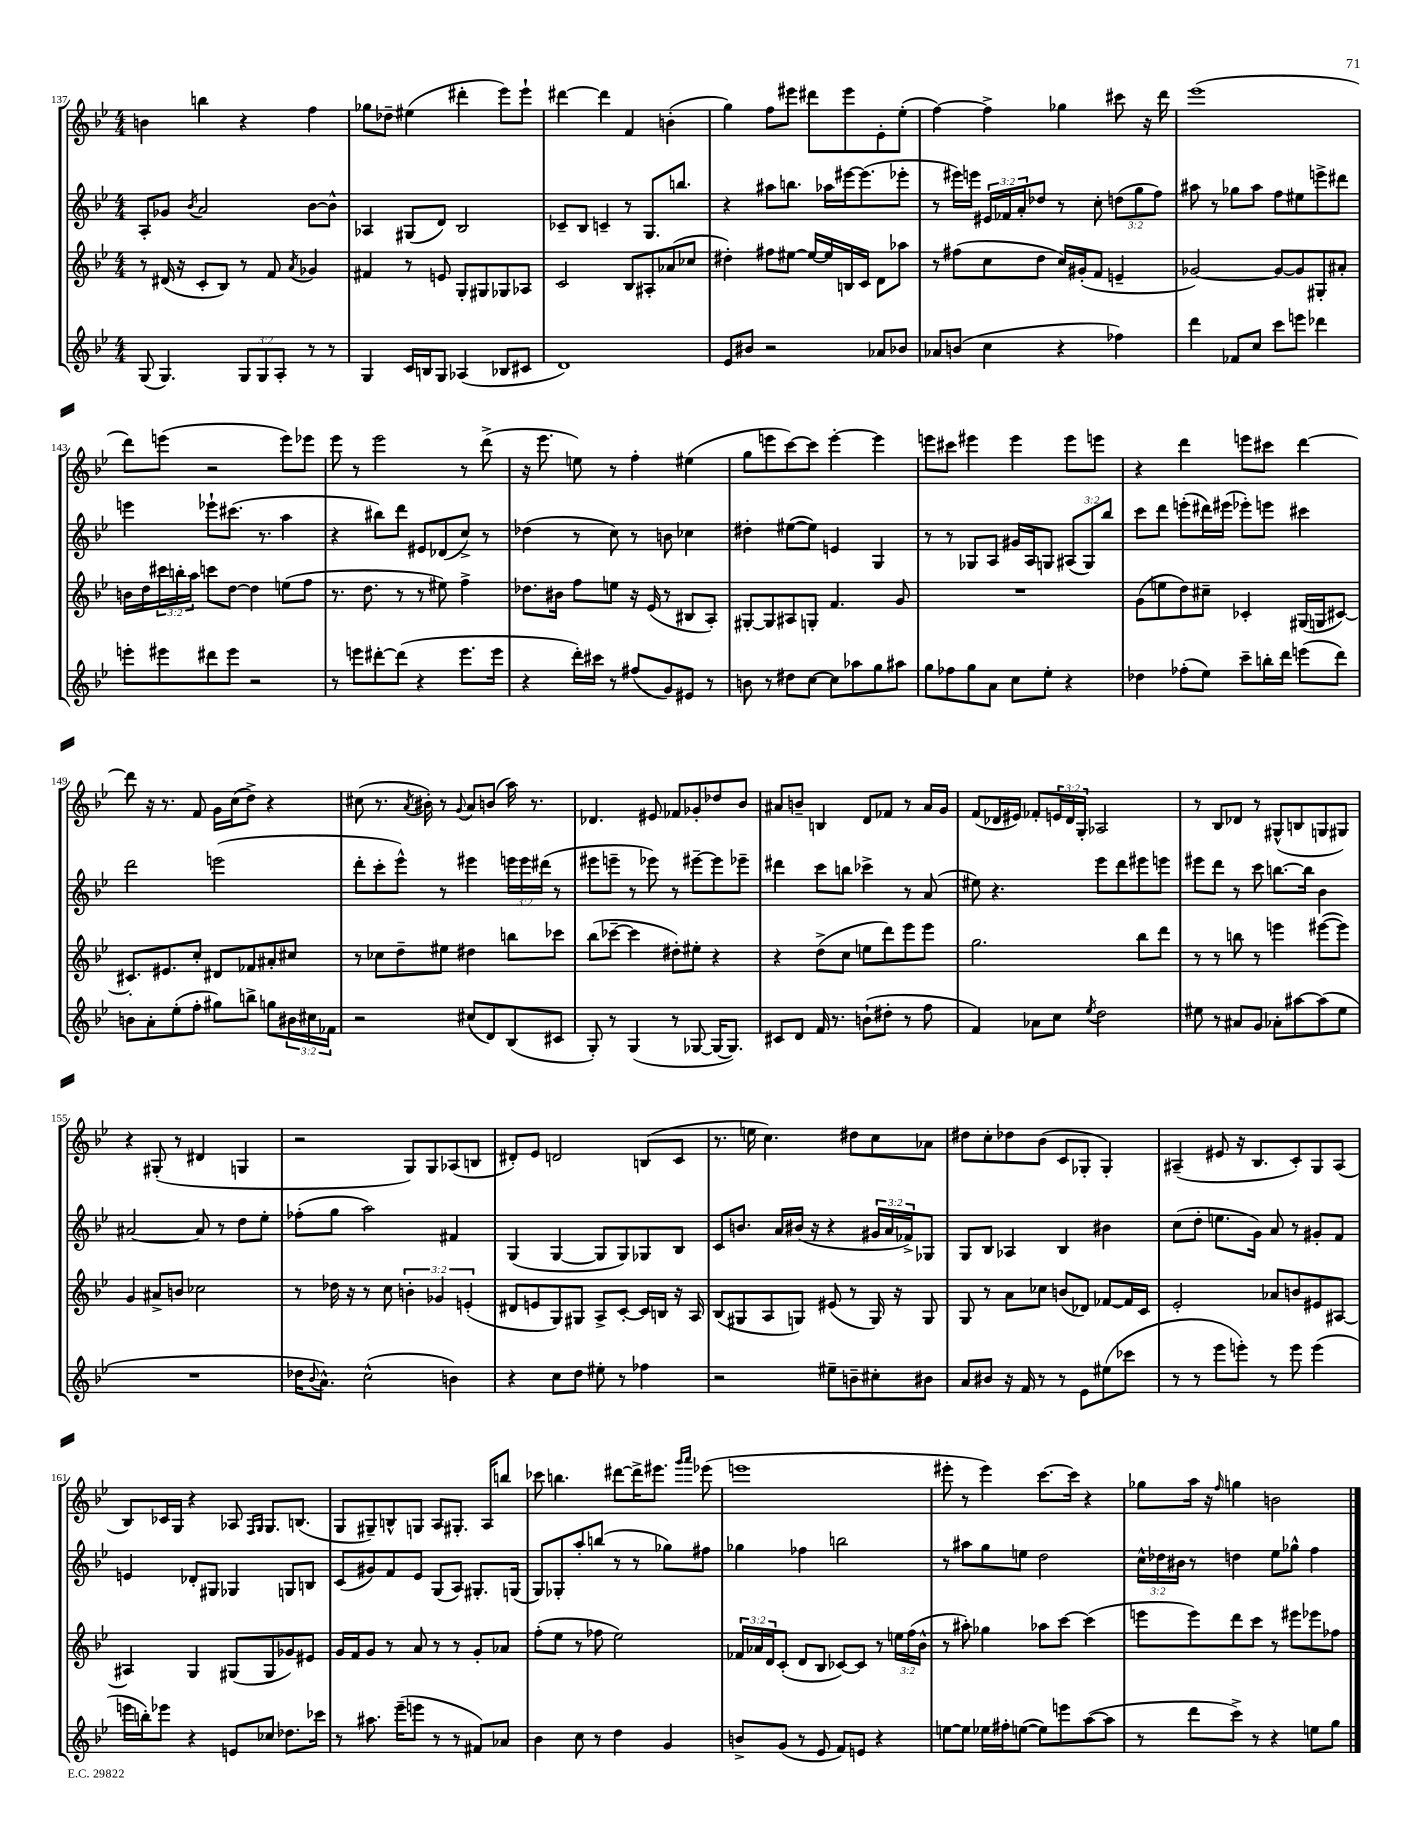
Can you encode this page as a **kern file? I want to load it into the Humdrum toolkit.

**kern	**kern	**kern	**kern
*staff4	*staff3	*staff2	*staff1
*clefG2	*clefG2	*clefG2	*clefG2
*k[b-e-]	*k[b-e-]	*k[b-e-]	*k[b-e-]
*M4/4	*M4/4	*M4/4	*M4/4
(8G	8r	8A'	4b
4.G)	(16d#	8g-	.
.	16r	.	.
.	.	8qb-	.
.	8c'	2a	4bb
.	8B-)	.	.
12G	8r	.	4r
12G	.	.	.
.	8f	.	.
12A'	.	.	.
.	8qa	.	.
8r	4g-	[8b-	4ff
8r	.	8b-^^]	.
=	=	=	=
4G	4f#	4A-	8gg-
.	.	.	8dd-~
16c	8r	(8G#	(4ee#
16B	.	.	.
8G	8e	8d)	.
(4A-	8G'	2B-	4ddd#'
.	8G#	.	.
8B-	8G-	.	8eee-)
8c#	8A-	.	8eee-`
=	=	=	=
1d)	2c	8c-~	[4ddd#
.	.	8B-	.
.	.	4c~	4ddd#]
.	8B-	8r	4f
.	8A#'	8.G	.
.	(8a-	.	(4b'
.	.	8.bb	.
.	8cc-	.	.
=	=	=	=
8e-	4dd#')	4r	4gg)
8b#	.	.	.
2r	8ff#	8aa#	8ff
.	[8ee#	8.bb	8eee#
.	16ee#_	.	8ddd#
.	16ee#]	16aa-	.
.	16B	[16eee#	8eee#
.	16c	(8.eee#]	.
8a-	8d	.	8e-'
8b-	8aa-	8eee-'	(8ee-'
=	=	=	=
8a-	8r	8r	[4ff)
(8b	(8ff#	16eee#)	.
.	.	16eee	.
4cc	8cc	24e#	4ff^]
.	.	24f-	.
.	.	24a'	.
.	8dd	8dd-	.
4r	16cc)	8r	4gg-
.	(16g#'	.	.
.	8f	8cc'	.
4ff-)	4e~	(12dd	8ccc#
.	.	12gg	.
.	.	.	16r
.	.	12ff)	.
.	.	.	16ddd
=	=	=	=
4ddd	[2g-)	8aa#	(1eee-
.	.	8r	.
8f-	.	8gg-	.
8cc	.	8aa#	.
8ccc	8g-_	8ff	.
8eee	8g-]	8ee#	.
4ddd-	8G#'	8eee^	.
.	8a#'	8ddd#	.
=	=	=	=
8eee'	16b	4eee	8ddd)
.	16dd	.	.
8eee#	24ccc#	.	(8eee
.	24bb'	.	.
.	24aa	.	.
8ddd#	8ccc	8eee-`	2r
8eee#	[8dd	(8.ccc#	.
2r	4dd]	.	.
.	.	8.r	.
.	(8ee	4aa	8eee)
.	8ff	.	8eee-
=	=	=	=
8r	8.r	4r	8eee-
8eee	.	.	8r
.	8.dd	.	.
[8ddd#'	.	8bb#)	2eee-
(8ddd#]	8r	8ddd	.
4r	8r	8e#	.
.	8ee#)	(8d-	.
8.eee	4ff^	8cc^)	8r
.	.	8r	(8ddd^
16eee	.	.	.
=	=	=	=
4r	8.dd-	(4dd-	16r
.	.	.	8.eee-
.	16b#	.	.
16ddd')	8ff	8r	8ee)
16ccc#	.	.	.
8r	8ee	8cc)	8r
(8ff#	16r	8r	4ff'
.	(16e-	.	.
8g)	8r	8b	.
8e#	8B#	4cc-	(4ee#
8r	8A')	.	.
=	=	=	=
8b	[8G#'	4dd#'	8gg
8r	8G#]	.	8eee
8dd#	8A#	([8ee#	[8ccc)
[8cc	8G'	8ee#])	8ccc]
8cc]	4.f	4e	[4eee'
8aa-	.	.	.
8gg	.	4G	4eee]
8aa#	8g	.	.
=	=	=	=
8gg	1r	8r	8eee
8ff-	.	8r	8ccc#
8gg	.	8G-	4eee#
8a	.	8A	.
8cc	.	16g#	4eee#
.	.	16A	.
8ee-'	.	8G	.
4r	.	(12A#	8eee#
.	.	12G)	.
.	.	.	8eee
.	.	12bb-	.
=	=	=	=
4dd-	(8g	8ccc	4r
.	8ee	8ddd	.
(8ff-'	8dd)	(8eee'	4ddd
8ee-)	8cc#~	16ddd#)	.
.	.	(16eee#	.
8ccc~	4c-'	8eee-')	8eee
16bb'	.	8eee	8ccc#
16ddd	.	.	.
(8eee	(16G#	4ccc#	[4ddd
.	16G	.	.
8ddd)	[8c#)	.	.
=	=	=	=
8b	8.c#']	2ddd	8ddd]
8a'	.	.	16r
.	8.e#	.	8.r
(8ee-'	.	.	.
8ff'	8cc'	.	8f
8gg#)	8d#	(2eee	16g
.	.	.	(16cc
8bb^	8f-	.	8dd^)
8gg	8a#'	.	4r
24b#	8cc#	.	.
24cc#	.	.	.
24f-	.	.	.
=	=	=	=
2r	8r	8ddd'	(8cc#
.	8cc-	8ccc'	8.r
.	8dd~	8eee-^^)	.
.	.	.	8qa
.	.	.	16b#')
.	8ee#	8r	8r
.	.	.	8qqg
(8cc#	4dd#	4eee#	8a
8d)	.	.	(8b
(8B-	8bb	24eee	16aa)
.	.	24eee	.
.	.	.	8.r
.	.	(24ddd#	.
8c#	8ccc-	8r	.
=	=	=	=
8G')	(8bb-	8eee#	4.d-
8r	[8ccc-~	8eee~	.
(4G	4ccc-]	8r	.
.	.	8eee-)	8e#
8r	8dd#')	8r	8f-
[8G-	8ee#'	[8eee#~	8g-'
16G-_	4r	8eee#]	8dd-
8.G-])	.	.	.
.	.	8eee-~	8b-
=	=	=	=
8c#	4r	4ddd#	8a#
8d	.	.	8b~
16f	(8dd^	8ccc	4B
8.r	.	.	.
.	8cc	8bb	.
(8b`	8ee	4ccc-^	8d
8dd#'	8ddd)	.	8f-
8r	8eee-	8r	8r
8ff	8eee-	(8a	16a#
.	.	.	16g
=	=	=	=
4f)	2.gg	8ee#)	(8f
.	.	4.r	16d-
.	.	.	16e#)
8a-	.	.	8f-'
8cc	.	.	24e
.	.	.	24d-
.	.	.	24G'
8qee-	.	.	.
2dd	.	8eee-	2A-
.	.	8ddd	.
.	8bb-	8eee#	.
.	8ddd	8eee	.
=	=	=	=
8ee#	8r	8eee#	8r
8r	8r	8ddd	8B-
8a#	8bb	8r	8d-
8g	8r	8ccc	8r
8a-'	4eee	[8.bb	(8G#^^
[8aa#	.	.	8B
.	.	16bb]	.
(8aa#]	([8eee#	4b-	8G
8ee#	8eee#])	.	8G#)
=	=	=	=
1r	4g	[2a#	4r
.	8a#^	.	(8G#'
.	8b	.	8r
.	2cc-	8a#]	4d#
.	.	8r	.
.	.	8dd	4G
.	.	8ee-'	.
=	=	=	=
16dd-	8r	(8ff-'	2r
8qqb-	.	.	.
8.a^^)	.	.	.
.	16dd-	8gg	.
.	16r	.	.
(2cc^^	8r	2aa)	.
.	8cc	.	.
.	6b'	.	8G)
.	.	.	8G
.	6g-	.	.
4b)	.	4f#	(8A-
.	(6e'	.	.
.	.	.	8B
=	=	=	=
4r	8d#	(4G	8d#')
.	8e	.	8e-
8cc	8G)	[4G	2d
8dd	8G#	.	.
8ee#'	8A^	8G]	.
8r	[8c'	8G)	.
4ff-	16c]	8G-	(8B
.	16B	.	.
.	16r	8B-	8c
.	16A	.	.
=	=	=	=
2r	(8B-	8c	8.r
.	8G#	8.b	.
.	.	.	16ee
.	8A	.	4.cc)
.	.	16a	.
.	8G)	(16b#	.
.	.	16r	.
8ee#~	(8e#	4r	.
8b~	8r	.	8dd#
8cc#'	16G)	24g#	8cc
.	.	24a	.
.	16r	.	.
.	.	24f-^)	.
8b#	8G	8G-	8a-
=	=	=	=
8a	8G	8G	8dd#
8b#	8r	8B-	8cc'
16r	8a	4A-	8dd-
16f	.	.	.
8r	8cc-	.	(8b-
8r	(8b	4B-	8c
8e-	8d-)	.	8G-'
(8ee#	[8f-	4b#	4G-')
8ccc-	16f-]	.	.
.	16c	.	.
=	=	=	=
8r	2e-'	(8cc	(4A#~
8r	.	8dd'	.
8eee-	.	8.ee	8e#
8eee')	.	.	16r
.	.	16g)	8.B-
8r	8a-	8a	.
8eee	8b	8r	8c')
(4eee	8e#	8g#'	8G
.	[8A#	8f	(8A#
=	=	=	=
16eee	4A#]	4e	8B-)
16bb')	.	.	.
8eee-	.	.	16c-
.	.	.	16G
4r	4G	8d-'	4r
.	.	8G#	.
8e	(8G#	4G-	8A-
.	.	.	16qqF
.	.	.	16qqG
8cc-	8G#	.	8.G
8.dd-	8g-)	8G	.
.	.	.	(8.B
.	8e#	8B	.
16ccc-	.	.	.
=	=	=	=
8r	16g	(8c	8G
.	16f	.	.
8.aa#	8g	8g#)	8G#~)
.	8r	8f	8B^^
(16eee-~	.	.	.
8eee	8a	8e-	8G
8r	8r	(8G	8A
8r	8r	8A)	8.G#'
8f#)	8g'	8.G#'	.
.	.	.	16A
8a-	8a-	.	8bb
.	.	(16G	.
=	=	=	=
4b-	(8ff'	8G)	8ccc-
.	8ee-	8G-'	4.bb
8cc	8r	8aa'	.
8r	8ff-	(8bb	.
4dd	2ee-)	8r	[8ddd#
.	.	8r	16ddd#^]
.	.	.	8.eee#
4g	.	8gg-)	.
.	.	.	16qqggg
.	.	.	16qqaaa
.	.	8ff#	(8eee-
=	=	=	=
8b^	24f-	4gg-	1eee
.	24a-	.	.
.	24d	.	.
(8g	(8c'	.	.
8r	8d	4ff-	.
8e-	8B-	.	.
8f)	[8c-)	2bb	.
8e	8c-]	.	.
4r	8r	.	.
.	24ee	.	.
.	(24ff	.	.
.	24b-^^	.	.
=	=	=	=
[8ee	8r	8r	8eee#'
8ee]	8aa#')	8aa#	8r
16ee-	4gg-	8gg	4eee#)
16ff#'	.	.	.
([8ee	.	8ee	.
8ee])	8aa-	2dd	[8.ccc
8eee	[8ccc	.	.
.	.	.	16ccc]
([8aa	(4ccc]	.	4r
8aa]	.	.	.
=	=	=	=
8r	8eee	24cc^^	8gg-
.	.	24dd-	.
.	.	24b#	.
8ddd	8eee)	8r	16aa
.	.	.	16r
.	.	.	16qqff
8ccc^)	8ddd	4dd	4gg
8r	8ccc	.	.
4r	8r	8ee-	2b
.	8eee#	8gg-^^	.
8ee	8eee-	4ff	.
8gg	8ff-	.	.
==	==	==	==
*-	*-	*-	*-
